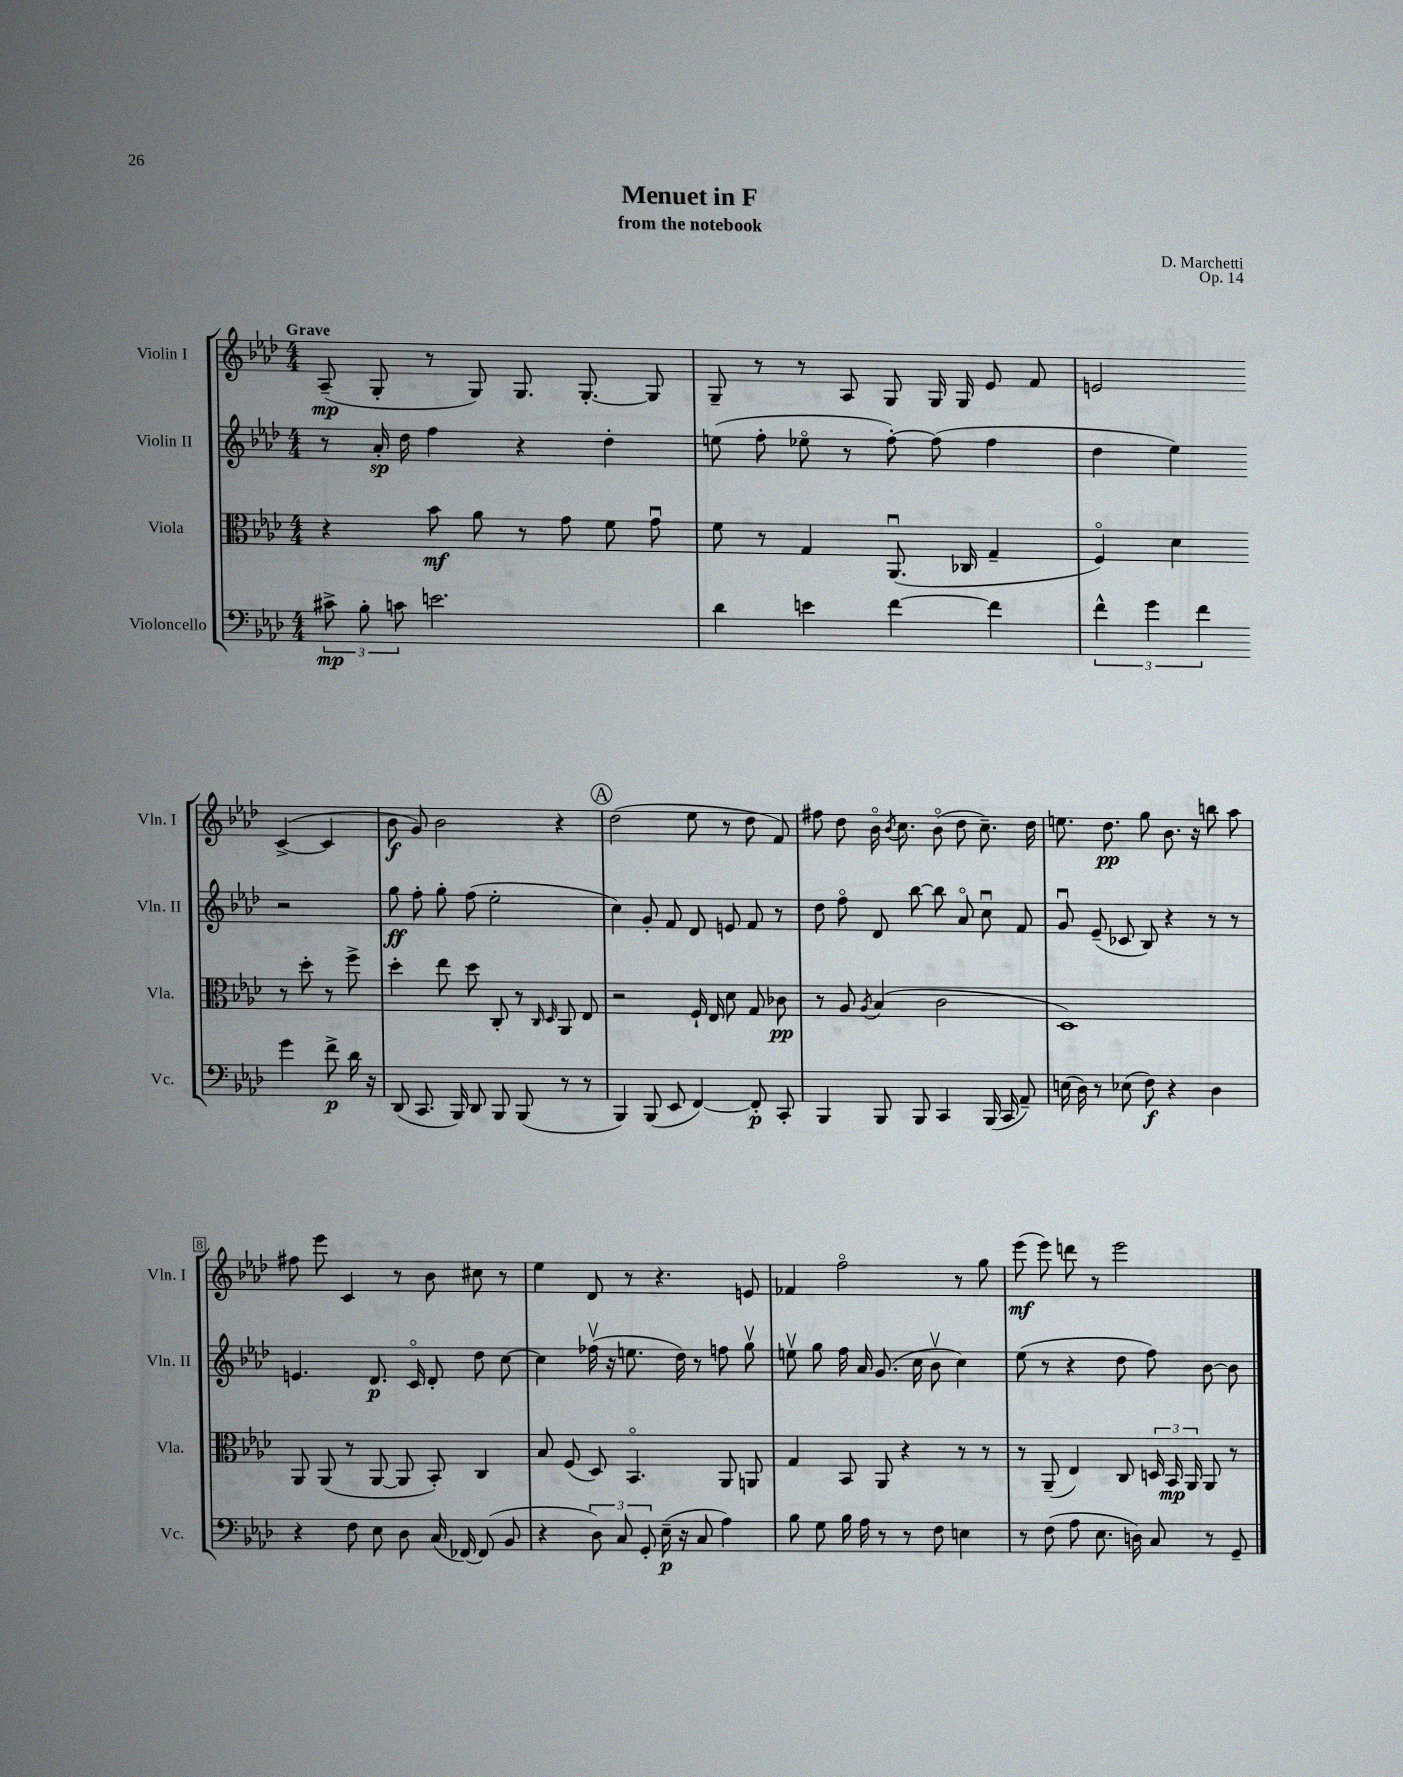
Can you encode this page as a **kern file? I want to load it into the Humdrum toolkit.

**kern	**dynam	**kern	**dynam	**kern	**dynam	**kern	**dynam
*part4	*part4	*part3	*part3	*part2	*part2	*part1	*part1
*staff4	*staff4	*staff3	*staff3	*staff2	*staff2	*staff1	*staff1
*I"Violoncello	*	*I"Viola	*	*I"Violin II	*	*I"Violin I	*
*I'Vc.	*	*I'Vla.	*	*I'Vln. II	*	*I'Vln. I	*
*clefF4	*	*clefC3	*	*clefG2	*	*clefG2	*
*k[b-e-a-d-]	*	*k[b-e-a-d-]	*	*k[b-e-a-d-]	*	*k[b-e-a-d-]	*
*M4/4	*	*M4/4	*	*M4/4	*	*M4/4	*
=1	=1	=1	=1	=1	=1	=1	=1
!	!	!	!	!	!	!LO:TX:a:B:t=Grave	!
12c#X^\	mp	4r	.	8r	.	(8A-~/	mp
12B-'\	.	.	.	.	.	.	.
.	.	.	.	16a-'/	sp	8G'/	.
12cn\	.	.	.	.	.	.	.
.	.	.	.	16dd-\	.	.	.
2.en\	.	8b-\	mf	4ff\	.	8r	.
.	.	8a-\	.	.	.	8G/)	.
.	.	8r	.	4r	.	8.G/	.
.	.	8g\	.	.	.	.	.
.	.	.	.	.	.	[8.G'/	.
.	.	8f\	.	4dd-'\	.	.	.
.	.	8gu\	.	.	.	8G/]	.
=2	=2	=2	=2	=2	=2	=2	=2
4d-\	.	8f\	.	(8een\	.	8G~/	.
.	.	8r	.	8ff'\	.	8r	.
4en\	.	4G/	.	8ee-X\	.	8r	.
.	.	.	.	8r	.	8A-/	.
[4f\	.	(8.AA-u/	.	[8ff'\)	.	8G/	.
.	.	.	.	(8ff\]	.	16G/	.
.	.	16C-X/	.	.	.	16G/	.
4f\]	.	4G~/	.	4ff\	.	8e-/	.
.	.	.	.	.	.	8f/	.
=3	=3	=3	=3	=3	=3	=3	=3
6f^^\	.	4F/)	.	4dd-\	.	2en/	.
6g\	.	.	.	.	.	.	.
.	.	4d-\	.	4ee-\)	.	.	.
6f\	.	.	.	.	.	.	.
4g\	.	8r	.	2r	.	([4c^/	.
.	.	8dd-'\	.	.	.	.	.
8f^\	p	8r	.	.	.	4c/]	.
16d-\	.	8ff^\	.	.	.	.	.
16r	.	.	.	.	.	.	.
!!LO:LB:g=z
=4	=4	=4	=4	=4	=4	=4	=4
(8DD-/	.	4dd-'\	.	8gg\	ff	8b-\	f
8.CC/	.	.	.	8ff'\	.	8g/)	.
.	.	8ee-\	.	8gg'\	.	2b-\	.
16BBB-/)	.	.	.	.	.	.	.
8DD-/	.	8dd-\	.	(8ff\	.	.	.
8BBB-/	.	8C'/	.	2ee-'\	.	.	.
(8BBB-/	.	8r	.	.	.	.	.
.	.	16qqC/	.	.	.	.	.
.	.	16qqD-/	.	.	.	.	.
8r	.	8AA-/	.	.	.	4r	.
8r	.	8E-/	.	.	.	.	.
!!LO:REH:place=s1:t=A
=5	=5	=5	=5	=5	=5	=5	=5
4BBB-/)	.	2r	.	4cc\)	.	(2dd-\	.
(8BBB-/	.	.	.	8g'/	.	.	.
8EE-/	.	.	.	8f/	.	.	.
[4FF/)	.	16F`/	.	8d-/	.	8ee-\	.
.	.	16E-/	.	.	.	.	.
.	.	8d-\	.	8en/	.	8r	.
8FF'/]	p	8G/	.	8f/	.	8dd-\	.
8CC'/	.	8c-X\	pp	8r	.	8f/)	.
=6	=6	=6	=6	=6	=6	=6	=6
4BBB-/	.	8r	.	8dd-\	.	8ff#X\	.
.	.	8A-/	.	8ff\	.	8dd-\	.
.	.	8qA-/	.	.	.	.	.
8BBB-/	.	(4B-/	.	8d-/	.	16b-\	.
.	.	.	.	.	.	8qb-/	.
.	.	.	.	.	.	8.cc\	.
8BBB-/	.	.	.	[8bb-\	.	.	.
4CC/	.	2c\	.	8bb-\]	.	(8b-\	.
.	.	.	.	8a-/	.	8dd-\	.
(16BBB-/	.	.	.	8ccu\	.	8.cc~\)	.
16CC/	.	.	.	.	.	.	.
8AA-~/)	.	.	.	8f/	.	.	.
.	.	.	.	.	.	16dd-\	.
=7	=7	=7	=7	=7	=7	=7	=7
(16En\	.	1D-)	.	8gu/	.	8.een\	.
16D-\)	.	.	.	.	.	.	.
8r	.	.	.	(8e-~/	.	.	.
.	.	.	.	.	.	8.dd-\	pp
(8E-X\	.	.	.	8c-X/	.	.	.
8F\)	f	.	.	8B-/)	.	8gg\	.
4r	.	.	.	4r	.	8.b-\	.
.	.	.	.	.	.	16r	.
4D-\	.	.	.	8r	.	8bbn\	.
.	.	.	.	8r	.	8aa-\	.
!!LO:LB:g=z
=8	=8	=8	=8	=8	=8	=8	=8
4r	.	8AA-/	.	4.en/	.	8ff#X\	.
.	.	(8AA-/	.	.	.	8eee-\	.
8F\	.	8r	.	.	.	4c/	.
8E-\	.	[8AA-/	.	8.d-/	p	.	.
8D-\	.	8AA-/]	.	.	.	8r	.
.	.	.	.	16c/	.	.	.
(16C/	.	8BB-'/)	.	8d-'/	.	8b-\	.
[16FF-X/)	.	.	.	.	.	.	.
(8FF-/]	.	4C/	.	8dd-\	.	8cc#X\	.
8BB-/	.	.	.	[8cc\	.	8r	.
=9	=9	=9	=9	=9	=9	=9	=9
4r	.	8B-/	.	4cc\]	.	4ee-\	.
.	.	(8F/	.	.	.	.	.
12D-\)	.	8D-/)	.	(16ff-Xv\	.	8d-/	.
.	.	.	.	16r	.	.	.
12C/	.	.	.	.	.	.	.
.	.	4.BB-/	.	8.een\	.	8r	.
12GG'/	.	.	.	.	.	.	.
(16E-~\	p	.	.	.	.	4.r	.
16r	.	.	.	16dd-\)	.	.	.
8C/	.	.	.	8r	.	.	.
4A-\)	.	8AA-/	.	8ffn\	.	.	.
.	.	8AAn/	.	8ggv\	.	8en/	.
=10	=10	=10	=10	=10	=10	=10	=10
8B-\	.	4G/	.	8eenv\	.	4f-X/	.
8G\	.	.	.	8gg\	.	.	.
16B-\	.	8BB-/	.	16ff\	.	2ff\	.
16A-\	.	.	.	16a-/	.	.	.
8r	.	8AA-/	.	(8.g/	.	.	.
8r	.	4r	.	.	.	.	.
.	.	.	.	16cc\	.	.	.
8F\	.	.	.	8b-v\	.	.	.
4En\	.	8r	.	4cc\)	.	8r	.
.	.	8r	.	.	.	8gg\	.
=11	=11	=11	=11	=11	=11	=11	=11
8r	.	8r	.	(8ee-\	.	(8eee-\	mf
(8F\	.	(8AA-~/	.	8r	.	8eee-\)	.
8A-\	.	4E-/)	.	4r	.	8dddn\	.
8.E-\	.	.	.	.	.	8r	.
.	.	8C/	.	8dd-\	.	2eee-\	.
16Dn\)	.	.	.	.	.	.	.
8C/	.	24Dn/	.	8ff\)	.	.	.
.	.	24BB-/	mp	.	.	.	.
.	.	24AA-/	.	.	.	.	.
8r	.	8AA-/	.	[8b-\	.	.	.
8GG~/	.	8r	.	8b-\]	.	.	.
==	==	==	==	==	==	==	==
*-	*-	*-	*-	*-	*-	*-	*-
